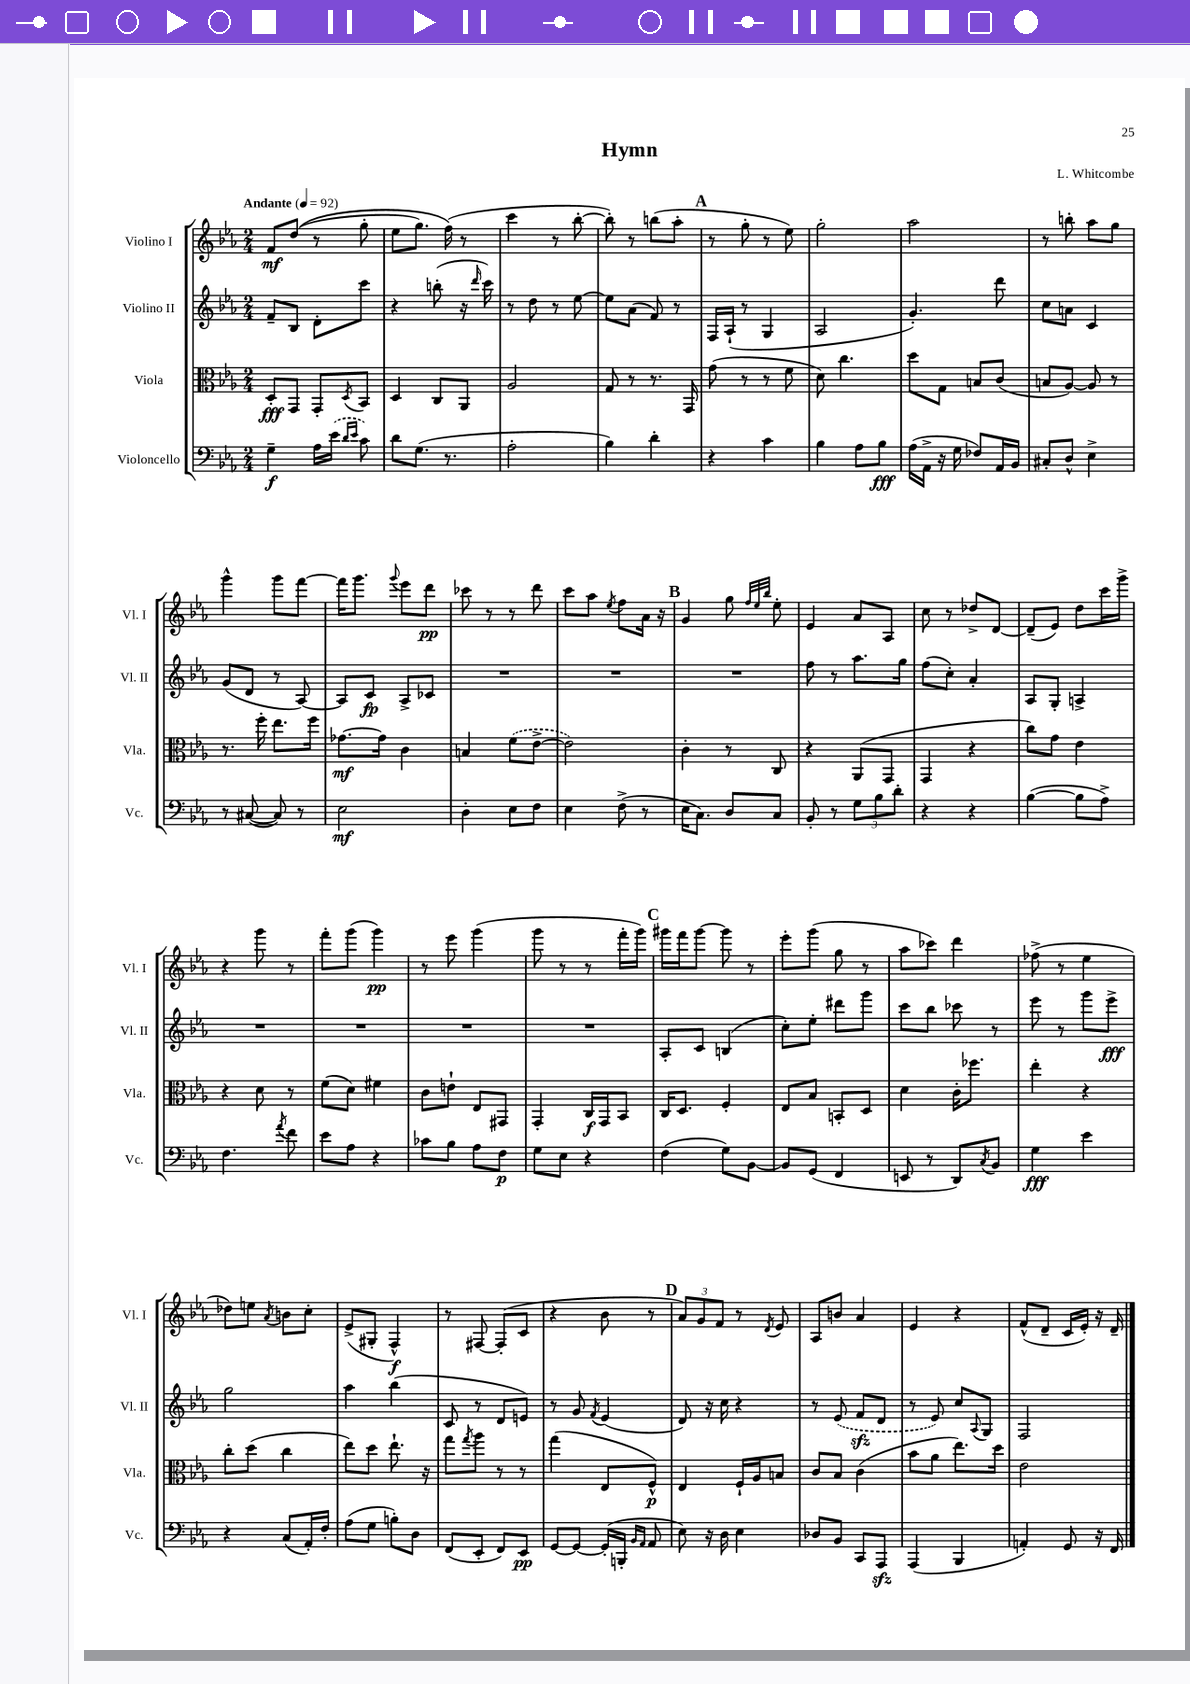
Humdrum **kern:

**kern	**dynam	**kern	**dynam	**kern	**dynam	**kern	**dynam
*part4	*part4	*part3	*part3	*part2	*part2	*part1	*part1
*staff4	*staff4	*staff3	*staff3	*staff2	*staff2	*staff1	*staff1
*I"Violoncello	*	*I"Viola	*	*I"Violino II	*	*I"Violino I	*
*I'Vc.	*	*I'Vla.	*	*I'Vl. II	*	*I'Vl. I	*
*clefF4	*	*clefC3	*	*clefG2	*	*clefG2	*
*k[b-e-a-]	*	*k[b-e-a-]	*	*k[b-e-a-]	*	*k[b-e-a-]	*
*M2/4	*	*M2/4	*	*M2/4	*	*M2/4	*
*MM92	*	*MM92	*	*MM92	*	*MM92	*
=1	=1	=1	=1	=1	=1	=1	=1
!	!	!	!	!	!	!LO:TX:a:B:t=Andante	!
4G~\	f	8D'/L	fff	8f~/L	.	8f/L	mf
.	.	8GG/J	.	8B-/J	.	((8dd/J	.
16A-\LL	.	8GG'/L	.	8d'\L	.	8r	.
(16e-\JJ	.	.	.	.	.	.	.
16qqd/LL	.	.	.	.	.	.	.
16qqe-/JJ	.	8qD/	.	.	.	.	.
8c\)	.	8BB-/J	.	8ccc\J	.	8gg'\	.
=2	=2	=2	=2	=2	=2	=2	=2
8d\L	.	4D/	.	4r	.	8ee-\L	.
(8.G\J	.	.	.	.	.	8.gg\J)	.
.	.	8C/L	.	(8bbn'\	.	.	.
8.r	.	.	.	.	.	(16ff\)	.
.	.	8AA-/J	.	16r	.	8r	.
.	.	.	.	16qqddd/	.	.	.
.	.	.	.	16ccc\)	.	.	.
=3	=3	=3	=3	=3	=3	=3	=3
2A-'\	.	2A-/	.	8r	.	4ccc\	.
.	.	.	.	8dd\	.	.	.
.	.	.	.	8r	.	8r	.
.	.	.	.	[8ee-\	.	[8bb-'\	.
=4	=4	=4	=4	=4	=4	=4	=4
4B-\)	.	8G/	.	8ee-\L]	.	8bb-'\])	.
.	.	8r	.	(8a-\J	.	8r	.
4d'\	.	8.r	.	8f/)	.	(8bbn\L	.
.	.	.	.	8r	.	8aa-'\J	.
.	.	16GG/	.	.	.	.	.
!!LO:REH:place=s1:t=A
=5	=5	=5	=5	=5	=5	=5	=5
4r	.	(8g\	.	16F/LL	.	8r	.
.	.	.	.	(16A-`/JJ	.	.	.
.	.	8r	.	8r	.	8gg'\	.
4c\	.	8r	.	4G/	.	8r	.
.	.	8f\	.	.	.	8ee-\)	.
=6	=6	=6	=6	=6	=6	=6	=6
4B-\	.	8d\)	.	2A-/	.	2gg'\	.
.	.	4.cc\	.	.	.	.	.
8A-\L	.	.	.	.	.	.	.
8B-\J	fff	.	.	.	.	.	.
=7	=7	=7	=7	=7	=7	=7	=7
(16A-\LL	.	8dd\L	.	4.g'/)	.	2aa-\	.
16AA-^\JJ	.	.	.	.	.	.	.
16r	.	8G\J	.	.	.	.	.
16G\	.	.	.	.	.	.	.
8F-X/L)	.	8Bn/L	.	.	.	.	.
16AA-/L	.	(8c/J	.	8ddd\	.	.	.
16BB-/JJ	.	.	.	.	.	.	.
=8	=8	=8	=8	=8	=8	=8	=8
8C#X'/L	.	8Bn/L	.	8cc\L	.	8r	.
8D^^/J	.	[8A-/J)	.	8an\J	.	8bbn'\	.
4E-^\	.	8A-/]	.	4c/	.	8aa-\L	.
.	.	8r	.	.	.	8gg\J	.
!!LO:LB:g=z
=9	=9	=9	=9	=9	=9	=9	=9
8r	.	8.r	.	(8g/L	.	4ggg^^\	.
([8C#X/	.	.	.	8d/J	.	.	.
.	.	16ff'\	.	.	.	.	.
8C#/])	.	8.ee-\L	.	8r	.	8ggg\L	.
8r	.	.	.	[8A-/)	.	[8fff\J	.
.	.	16ff\Jk	.	.	.	.	.
=10	=10	=10	=10	=10	=10	=10	=10
2E-\	mf	[8.g-X\L	mf	8A-/L]	.	16fff\KL]	.
.	.	.	.	.	.	8.ggg\J	.
.	.	.	.	8c/J	fp	.	.
.	.	16g-\Jk]	.	.	.	.	.
.	.	.	.	.	.	8qqggg/	.
.	.	4c\	.	8A-^/L	.	8eee-\L	.
.	.	.	.	8c-X/J	.	8ddd\J	pp
=11	=11	=11	=11	=11	=11	=11	=11
4D'\	.	4Bn/	.	2r	.	8ccc-X\	.
.	.	.	.	.	.	8r	.
8E-\L	.	(8f\L	.	.	.	8r	.
8F\J	.	[8e-^\J	.	.	.	8ddd\	.
=12	=12	=12	=12	=12	=12	=12	=12
4E-\	.	2e-\])	.	2r	.	8ccc\L	.
.	.	.	.	.	.	8aa-\J	.
.	.	.	.	.	.	8qee-/	.
(8F^\	.	.	.	.	.	8ff\L	.
8r	.	.	.	.	.	16a-\Jk	.
.	.	.	.	.	.	16r	.
!!LO:REH:place=s1:t=B
=13	=13	=13	=13	=13	=13	=13	=13
16E-\KL	.	4c'\	.	2r	.	4g/	.
8.C\J)	.	.	.	.	.	.	.
8D/L	.	8r	.	.	.	8gg\	.
.	.	.	.	.	.	32qqff/LLL	.
.	.	.	.	.	.	32qqee-/	.
.	.	.	.	.	.	32qqbb-/JJJ	.
8C/J	.	8C/	.	.	.	8ee-'\	.
=14	=14	=14	=14	=14	=14	=14	=14
8BB-'/	.	4r	.	8ff\	.	4e-/	.
8r	.	.	.	8r	.	.	.
12G\L	.	(8AA-/L	.	8.aa-\L	.	8a-/L	.
12B-\	.	.	.	.	.	.	.
.	.	8GG/J	.	.	.	8A-/J	.
12d'\J	.	.	.	.	.	.	.
.	.	.	.	16gg\Jk	.	.	.
=15	=15	=15	=15	=15	=15	=15	=15
4r	.	4GG/	.	(8ff\L	.	8cc\	.
.	.	.	.	8cc'\J)	.	8r	.
4r	.	4r	.	4a-'/	.	8dd-X^/L	.
.	.	.	.	.	.	[8d/J	.
=16	=16	=16	=16	=16	=16	=16	=16
([4B-\	.	8cc\L)	.	8A-/L	.	(8d~/L]	.
.	.	8g\J	.	8G'/J	.	8e-/J)	.
8B-\L]	.	4e-\	.	4An^/	.	8dd\L	.
8A-^\J)	.	.	.	.	.	16ccc\L	.
.	.	.	.	.	.	16ggg^\JJ	.
!!LO:LB:g=z
=17	=17	=17	=17	=17	=17	=17	=17
4.F\	.	4r	.	2r	.	4r	.
.	.	8d\	.	.	.	8ggg\	.
8qa-/	.	.	.	.	.	.	.
8f\	.	8r	.	.	.	8r	.
=18	=18	=18	=18	=18	=18	=18	=18
8e-\L	.	(8f\L	.	2r	.	8fff'\L	.
8A-\J	.	8d\J)	.	.	.	(8ggg\J	.
4r	.	4f#X\	.	.	.	4ggg\)	pp
=19	=19	=19	=19	=19	=19	=19	=19
8c-X\L	.	8c\L	.	2r	.	8r	.
8B-\J	.	8en`\J	.	.	.	8eee-\	.
8A-\L	.	8E-/L	.	.	.	(4ggg\	.
8F\J	p	8GG#X/J	.	.	.	.	.
=20	=20	=20	=20	=20	=20	=20	=20
8G\L	.	4GG'/	.	2r	.	8ggg\	.
8E-\J	.	.	.	.	.	8r	.
4r	.	16C/LL	f	.	.	8r	.
.	.	16GG/J	.	.	.	.	.
.	.	8BB-/J	.	.	.	16fff'\LL	.
.	.	.	.	.	.	16ggg\JJ)	.
!!LO:REH:place=s1:t=C
=21	=21	=21	=21	=21	=21	=21	=21
(4F\	.	16C/KL	.	8A-'/L	.	16ggg#X\LL	.
.	.	8.D/J	.	.	.	16fff\J	.
.	.	.	.	8c/J	.	[8ggg#\J	.
8G\L)	.	4F'/	.	(4Bn/	.	8ggg#\]	.
[8BB-\J	.	.	.	.	.	8r	.
=22	=22	=22	=22	=22	=22	=22	=22
8BB-/L]	.	8E-/L	.	8cc'\L)	.	8eee-'\L	.
(8GG/J	.	8B-/J	.	8ee-'\J	.	(8ggg\J	.
4FF/	.	8BBn'/L	.	8ddd#X\L	.	8gg\	.
.	.	8D/J	.	8ggg\J	.	8r	.
=23	=23	=23	=23	=23	=23	=23	=23
8EEn/	.	4d\	.	8ccc\L	.	8aa-\L	.
8r	.	.	.	8bb-\J	.	8ccc-X\J)	.
8DD/L)	.	16c'\KL	.	8ccc-X\	.	4ddd\	.
.	.	8.ff-X\J	.	.	.	.	.
8qC/	.	.	.	.	.	.	.
8BB-/J	.	.	.	8r	.	.	.
=24	=24	=24	=24	=24	=24	=24	=24
4G\	fff	4ee-'\	.	8eee-\	.	(8ff-X^\	.
.	.	.	.	8r	.	8r	.
4e-\	.	4r	.	8ggg\L	.	4ee-\	.
.	.	.	.	8eee-^\J	fff	.	.
!!LO:LB:g=z
=25	=25	=25	=25	=25	=25	=25	=25
4r	.	8cc'\L	.	2gg\	.	8dd-X\L)	.
.	.	(8dd\J	.	.	.	8een\J	.
.	.	.	.	.	.	8qa-/	.
(8C/L	.	4cc\	.	.	.	8bn\L	.
16AA-'/L)	.	.	.	.	.	8cc'\J	.
16F'/JJ	.	.	.	.	.	.	.
=26	=26	=26	=26	=26	=26	=26	=26
(8A-\L	.	8ee-\L)	.	4aa-\	.	(8e-^/L	.
8G\J	.	8dd\J	.	.	.	8G#X'/J	.
8Bn'\L)	.	8.ee-`\	.	(4bb-\	.	4F^^/)	f
8D\J	.	.	.	.	.	.	.
.	.	16r	.	.	.	.	.
=27	=27	=27	=27	=27	=27	=27	=27
(8FF/L	.	8gg\L	.	8c/	.	8r	.
.	.	8qgg/	.	.	.	.	.
8EE-'/J	.	8aa-\J	.	8r	.	[8F#X/	.
8FF/L)	.	8r	.	8d/L	.	(8F#'/L]	.
8EE-/J	pp	8r	.	8en/J)	.	8c/J	.
=28	=28	=28	=28	=28	=28	=28	=28
[8GG/L	.	(4gg\	.	8r	.	4r	.
8GG/J_	.	.	.	8g/	.	.	.
.	.	.	.	8qf/	.	.	.
(16GG'/LL]	.	8E-/L	.	(4e-/	.	8b-\	.
16BBBn'/JJ	.	.	.	.	.	.	.
16qqBB-/LL	.	.	.	.	.	.	.
16qqAA-/JJ	.	.	.	.	.	.	.
8AA-/	.	8F^^/J)	p	.	.	8r	.
!!LO:REH:place=s1:t=D
=29	=29	=29	=29	=29	=29	=29	=29
8E-\)	.	4E-/	.	8d/)	.	12a-/L)	.
.	.	.	.	.	.	12g/	.
16r	.	.	.	16r	.	.	.
.	.	.	.	.	.	12f/J	.
16D\	.	.	.	16cc\	.	.	.
4E-\	.	16F`/LL	.	4r	.	8r	.
.	.	16A-/J	.	.	.	.	.
.	.	.	.	.	.	8qd/	.
.	.	8Bn/J	.	.	.	8e-/	.
=30	=30	=30	=30	=30	=30	=30	=30
8D-X/L	.	8c/L	.	8r	.	8A-/L	.
8BB-/J	.	8B-/J	.	(8e-/	.	8bn/J	.
8CC/L	.	(4c\	.	8fzz/L	.	4a-/	.
8AAA-zz/J	.	.	.	8d/J	.	.	.
=31	=31	=31	=31	=31	=31	=31	=31
(4AAA-/	.	8b-\L	.	8r	.	4e-/	.
.	.	8a-\J	.	8e-/)	.	.	.
4BBB-/	.	8.ee-\L)	.	8cc/L	.	4r	.
.	.	.	.	8qqA-/	.	.	.
.	.	.	.	8G/J	.	.	.
.	.	16dd\Jk	.	.	.	.	.
=32	=32	=32	=32	=32	=32	=32	=32
4AAn'/)	.	2e-\	.	2F/	.	(8f^^/L	.
.	.	.	.	.	.	8d~/J	.
8GG/	.	.	.	.	.	16c/LL	.
.	.	.	.	.	.	16e-'/JJ)	.
16r	.	.	.	.	.	16r	.
16FF/	.	.	.	.	.	16d~/	.
==	==	==	==	==	==	==	==
*-	*-	*-	*-	*-	*-	*-	*-
